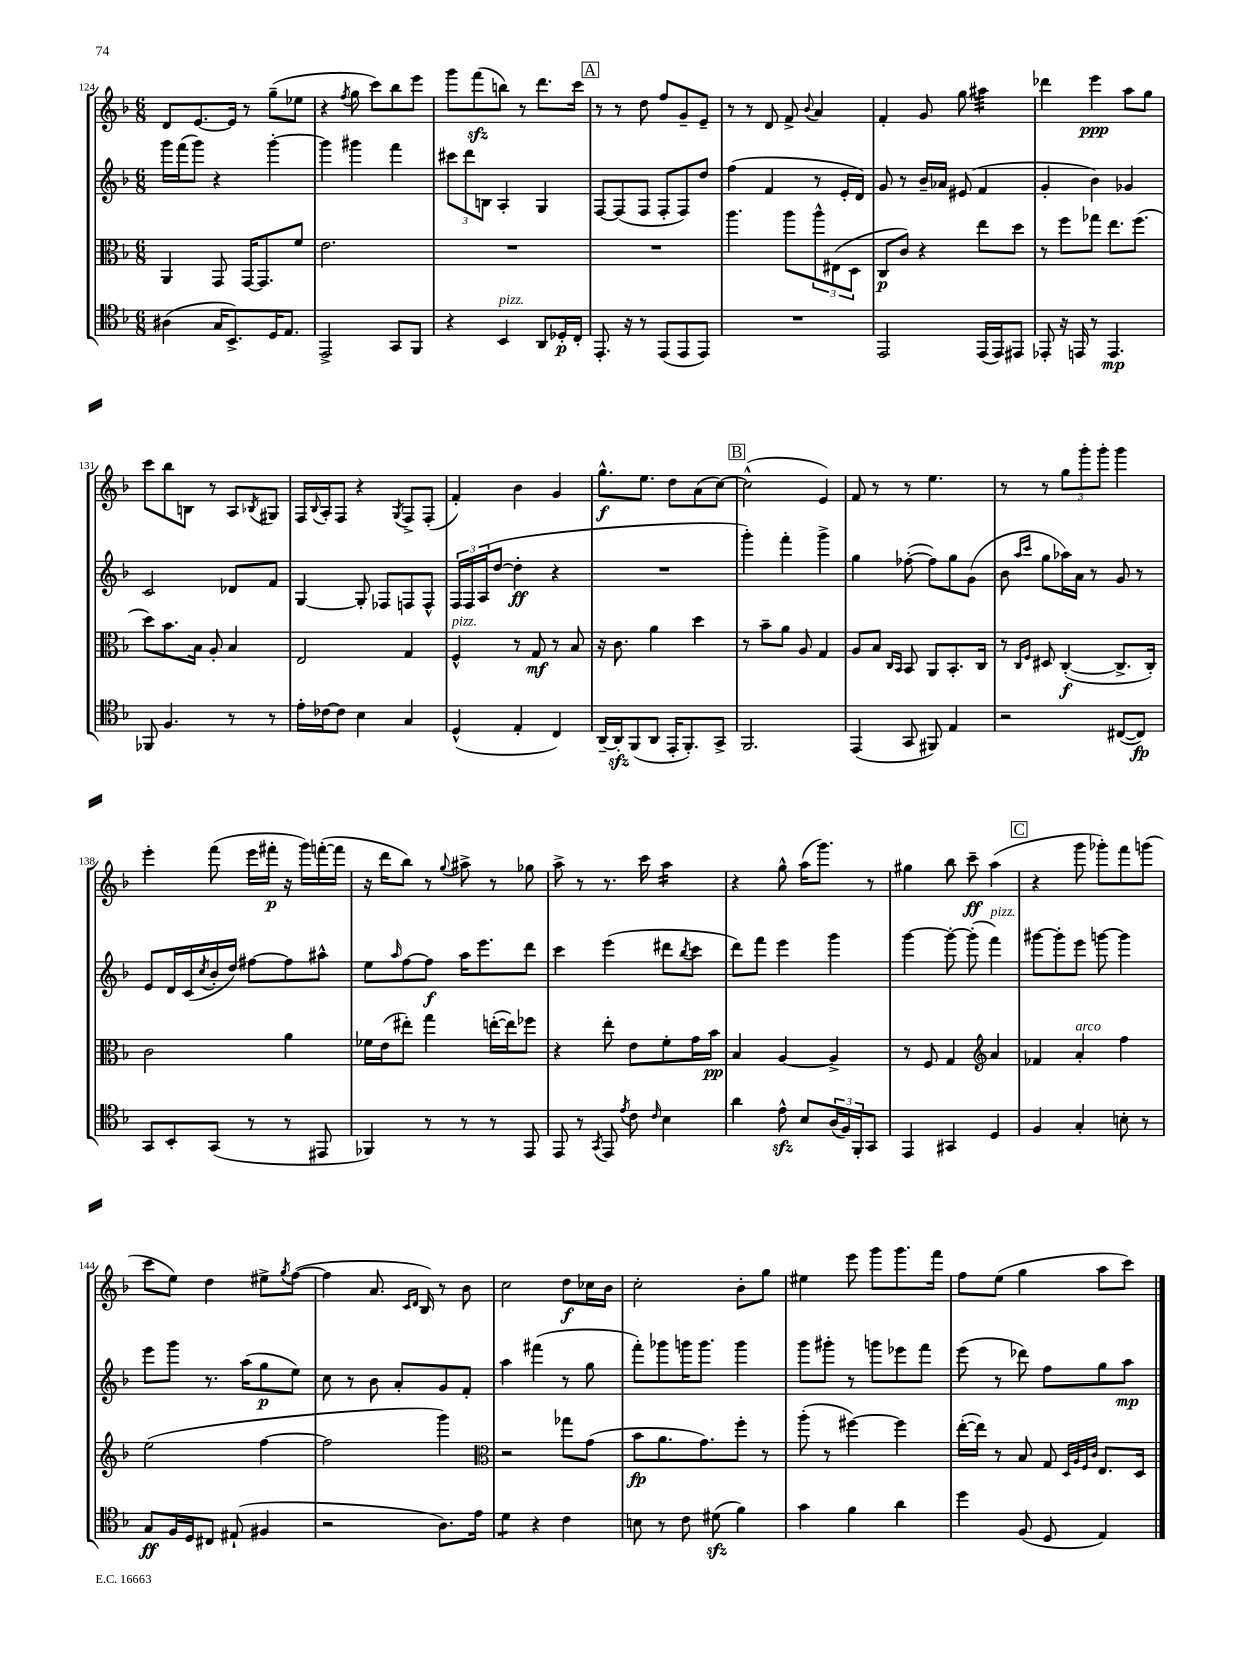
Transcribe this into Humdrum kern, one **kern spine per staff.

**kern	**kern	**kern	**kern
*staff4	*staff3	*staff2	*staff1
*clefC4	*clefC3	*clefG2	*clefG2
*k[b-]	*k[b-]	*k[b-]	*k[b-]
*M6/8	*M6/8	*M6/8	*M6/8
(4A#	4AA	16ggg	8d
.	.	(16fff	.
.	.	8ggg)	[8.e
16G	8GG	4r	.
8.BB-^)	.	.	16e]
.	[16GG	.	8r
.	8.GG]	.	.
16D	.	[4ggg'	(8gg~
8.E	.	.	.
.	8f	.	8ee-
=	=	=	=
2EE^	2.e	4ggg]	4r
.	.	.	8qff
.	.	4ggg#	8gg
.	.	.	8ccc)
8GG	.	4fff	8bb-
8FF	.	.	8eee
=	=	=	=
4r	2.r	12ccc#	8ggg
.	.	12ddd	.
.	.	.	(8fff
.	.	12B	.
4BB-	.	4A'	8bb)
.	.	.	8r
8AA	.	4G	8.ddd
16D-'	.	.	.
16C'	.	.	16ccc
=	=	=	=
8.EE'	2.r	[8F	8r
.	.	(8F]	8r
16r	.	.	.
8r	.	8F	8dd
(8EE	.	8F'	8ff
8EE	.	8F)	8g~
8EE)	.	8dd	8e~
=	=	=	=
2.r	4.aa	(4ff	8r
.	.	.	8r
.	.	4f	8d
.	8aa	.	8f^
.	.	.	8qqb-
.	12aa^^	8r	4a
.	(12E#	.	.
.	.	16e'	.
.	12D	.	.
.	.	16d)	.
=	=	=	=
2EE	8C	8g	4f'
.	8c)	8r	.
.	4r	16b-~	8g
.	.	16a-	.
.	.	(8e#	8gg
(16EE	8ee	4f	4aa#
16EE)	.	.	.
8EE#	8dd	.	.
=	=	=	=
8EE-'	8r	4g'	4ddd-
16r	8ff	.	.
16EE	.	.	.
8r	8gg-	4b-)	4eee
4.EE	8.ee	.	.
.	.	4g-	8aa
.	(8.ff	.	.
.	.	.	8gg
=	=	=	=
8FF-	8dd)	2c	8ccc
4.F	8.b-	.	8bb-
.	.	.	8B
.	16B-	.	.
.	8A'	.	8r
8r	4B-	8d-	8A
.	.	.	8qB-
8r	.	8f	8G#
=	=	=	=
16e'	2E	[4G	16F
.	.	.	8qqB-
[16c-	.	.	16A'
8c-]	.	.	8F
4B-	.	8G']	4r
.	.	8F-	.
.	.	.	8qG
4G	4G	8F	8F^
.	.	8F^^	(8F'
=	=	=	=
(4D^^	4F^^	24F	4f')
.	.	24F	.
.	.	(24A	.
.	.	[8dd	.
4E'	8r	4dd']	4b-
.	8G	.	.
4C)	8r	4r	4g
.	8B-	.	.
=	=	=	=
[16AA~	16r	2.r	8.gg^^
16AA']	8.c	.	.
(8FF	.	.	.
.	.	.	8.ee
8AA	4a	.	.
16EE'	.	.	8dd
8.FF')	.	.	.
.	4dd	.	(8a
8GG^	.	.	[8cc)
=	=	=	=
2.FF	8r	4ggg')	(2cc^^]
.	8b-~	.	.
.	8a	4fff'	.
.	8A	.	.
.	4G	4ggg^	4e)
=	=	=	=
(4EE	8A	4gg	8f
.	8B-	.	8r
.	16qqC	.	.
.	16qqBB-	.	.
8GG	8BB-	([8ff-'	8r
8FF#)	8AA	8ff-])	4.ee
4E	8.BB-'	8gg	.
.	.	(8g	.
.	16C	.	.
=	=	=	=
2r	8r	8b-	8r
.	16qqC	16qqaa	.
.	16qqF	16qqccc	.
.	8D#	8gg	8r
.	([4C'	16aa-)	12gg
.	.	16a	.
.	.	.	12ggg'
.	.	8r	.
.	.	.	12ggg'
([8C#	8.C^]	8g	4ggg
8C#])	.	8r	.
.	16C')	.	.
=	=	=	=
8GG	2c	8e	4eee'
8BB-'	.	16d	.
.	.	(16c	.
.	.	8qcc	.
(8GG	.	16b-'	(8fff
.	.	16dd)	.
8r	.	[8ff#	16eee
.	.	.	16fff#'
8r	4a	8ff#]	16r
.	.	.	16ggg)
8EE#	.	8aa#^^	([16fff'
.	.	.	16fff]
=	=	=	=
4FF-)	16f-	8ee	16r
.	(16e	.	16ddd
.	.	16qqaa	.
.	8ee#')	[8ff	8bb-)
8r	4gg	8ff]	8r
.	.	.	8qqgg
8r	.	16aa	8aa#^
.	.	8.eee	.
8r	([16ee'	.	8r
.	16ee])	.	.
8EE	8ff-	8ddd	8gg-
=	=	=	=
8EE	4r	4ccc	8aa^
8r	.	.	8r
8qGG	.	.	.
8EE	8ee'	(4eee	8.r
8qe	.	.	.
8c	8e	.	.
.	.	.	16ccc
16qqc	.	.	.
4B-	8f'	8ddd#	4aa
.	.	8qbb-	.
.	16g	8ccc	.
.	16b-	.	.
=	=	=	=
4a	4B-	8ddd)	4r
.	.	8fff	.
8e^^	[4A	4eee	8gg^^
8B-	.	.	(16aa
.	.	.	8.ggg)
(24A	4A^]	4ggg	.
24F)	.	.	.
24FF'	.	.	.
8GG	.	.	8r
=	=	=	=
4EE	8r	[4ggg	4gg#
.	8F	.	.
4GG#	4G	8ggg'_	8bb-
.	.	(8ggg']	8ccc~
*	*clefG2	*	*
4D	4a	4fff)	(4aa
=	=	=	=
4F	4f-	[8ggg#	4r
.	.	8ggg#']	.
4G'	4a'	8eee	8ggg
.	.	[8ggg	8ggg-')
8B'	4ff	4ggg]	8fff
8r	.	.	(8ggg
=	=	=	=
8G	(2ee	8eee	8ccc
16F	.	8ggg	8ee)
16D	.	.	.
8C#	.	8.r	4dd
(8E#`	.	.	.
.	.	(16aa	.
4F#	[4ff	8gg	8ee#^
.	.	.	8qgg
.	.	8ee)	([8ff
=	=	=	=
2r	2ff]	8cc	4ff]
.	.	8r	.
.	.	8b-	8.a
.	.	8a'	.
.	.	.	16qqc
.	.	.	16qqd
.	.	.	16B-)
8.A)	4ggg)	8g	8r
.	.	8f'	8b-
16e	.	.	.
=	=	=	=
*	*clefC3	*	*
4d	2r	4aa	2cc
4r	.	(4fff#	.
4c	8gg-	8r	8dd
.	(8g	8gg	16cc-
.	.	.	16b-
=	=	=	=
8B	8b-	8fff')	2cc'
8r	8.a	8ggg-	.
8c	.	16ggg	.
.	8.g)	8.ggg	.
(8d#	.	.	.
4f)	8ff'	4ggg	8b-'
.	8r	.	8gg
=	=	=	=
4g	(8aa'	8ggg	4ee#
.	8r	8ggg#'	.
4f	[4ff#)	8r	8eee
.	.	8ggg	8ggg
4a	4ff#]	8eee-	8.ggg
.	.	8fff	.
.	.	.	16fff
=	=	=	=
4dd	([16ee'	(8eee	8ff
.	16ee])	.	.
.	8r	8r	(8ee
(8F	8B-	8ddd-)	4gg
8D	8G	8ff	.
.	32qqD	.	.
.	32qqA	.	.
.	32qqF	.	.
.	32qqc	.	.
4E)	8.E	8gg	8aa
.	.	8aa	8ccc)
.	16D	.	.
==	==	==	==
*-	*-	*-	*-
